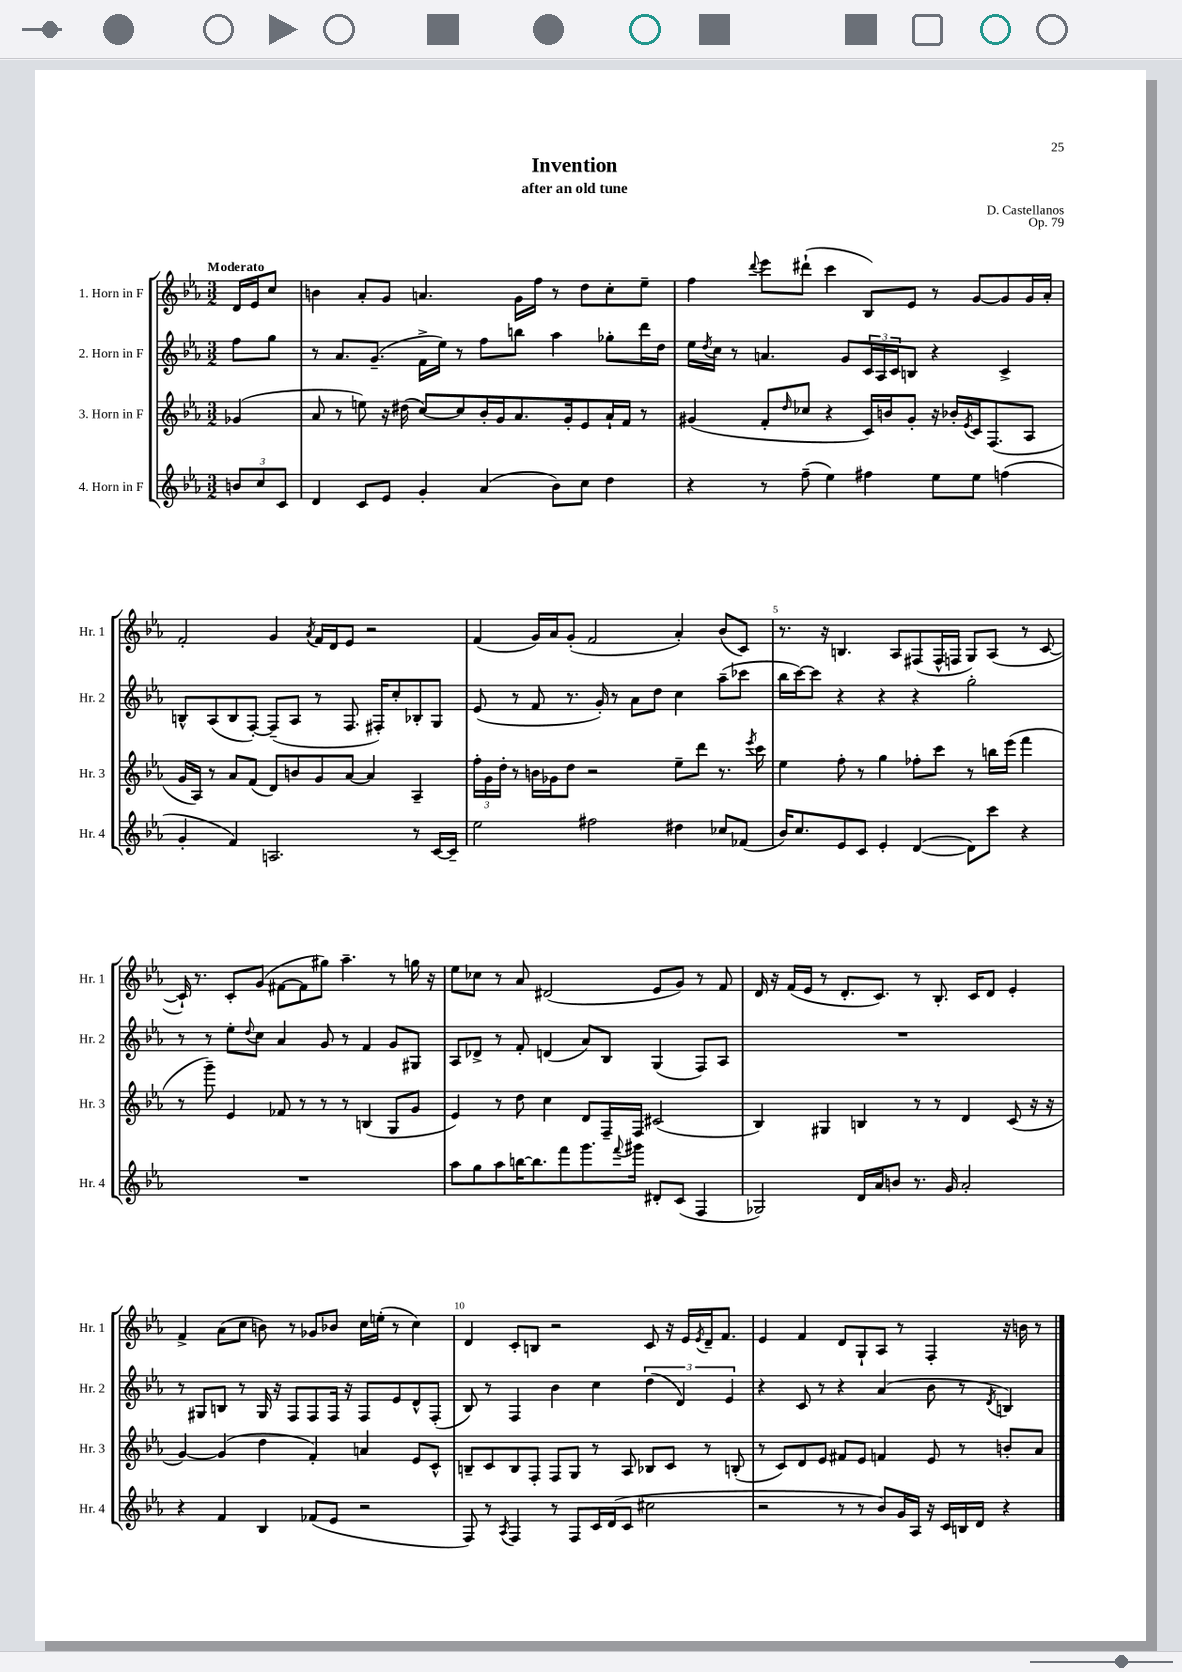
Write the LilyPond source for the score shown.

\header { title = "Invention" composer = "D. Castellanos" subtitle = "after an old tune" opus = "Op. 79" }
<<
\new StaffGroup <<
\new Staff = "s0" \with { instrumentName = "1. Horn in F" shortInstrumentName = "Hr. 1" } {
    \clef treble \key ees \major \numericTimeSignature \time 3/2 \partial 4 \tempo "Moderato"
    d'16 ees'16 c''8 |
    b'4 aes'8-. g'8 a'4. g'16 f''16 r8 d''8 c''8-. ees''8-- |
    f''4 \appoggiatura { d'''8 } ees'''8 dis'''8-!( c'''4 bes8) ees'8 r8 g'8~ g'8 g'16 aes'16-. |
    f'2-. g'4 \acciaccatura { aes'8 } f'16 d'16 ees'8 r2 |
    f'4( g'16) aes'16 g'8-.( f'2 aes'4-.) bes'8( c'8) |
    r8. r16 b4. aes8 fis8( fis16-^ f16 g8) aes8( r8 c'8~ |
    c'16-!) r8. c'8-. g'8( fis'8~ fis'8 gis''8) aes''4.-- r8 g''16 r16 |
    ees''8 ces''8 r8 aes'8 dis'2( ees'8 g'8) r8 f'8 |
    d'16 r16 f'16( ees'16 r8 d'8.-. c'8.) r8 bes8.-. c'16 d'8 ees'4-. |
    f'4-> aes'8( c''8 b'8) r8 ges'8 bes'8 c''16 e''16-.( r8 c''4) |
    d'4 c'8-. b8 r2 c'8 r16 ees'16 \acciaccatura { ees'8 } d'16-- f'8. |
    ees'4 f'4 d'8 g8-! aes8 r8 f4-. r16 b'16 r8 \bar "|." |
}
\new Staff = "s1" \with { instrumentName = "2. Horn in F" shortInstrumentName = "Hr. 2" } {
    \clef treble \key ees \major \numericTimeSignature \time 3/2 \partial 4
    f''8 g''8 |
    r8 aes'8. g'8.--( f'16-> ees''16) r8 f''8 b''8 aes''4 ges''8-. d'''16 d''16 |
    ees''16 \acciaccatura { d''8 } c''16 r8 a'4. g'8 \tuplet 3/2 { c'16 aes16 c'16 } b8 r4 c'4-> |
    b8-^ aes8( b8 f8~-.) f8--( aes8 r8 f8. fis16-.) c''8-. bes8-. g8 |
    ees'8( r8 f'8 r8. g'16-.) r8 aes'8 d''8 c''4 aes''8--( ces'''8 |
    bes''16 c'''16~) c'''8 r4 r4 r4 g''2-. |
    r8 r8 ees''8-. \appoggiatura { d''8 } c''8 aes'4 g'8 r8 f'4 g'8 gis8 |
    aes8 des'8-> r8 f'8-. d'4( aes'8) bes8 g4( f8) aes8 |
    R1. |
    r8 gis8 b8 r8 gis16 r16 f8 f8 f16 r16 f8 ees'8 d'8-^ f8-.( |
    bes8) r8 f4 bes'4 c''4 \tuplet 3/2 { d''4( d'4) ees'4 } |
    r4 c'8 r8 r4 aes'4( bes'8 r8 \acciaccatura { d'8 } b4) \bar "|." |
}
\new Staff = "s2" \with { instrumentName = "3. Horn in F" shortInstrumentName = "Hr. 3" } {
    \clef treble \key ees \major \numericTimeSignature \time 3/2 \partial 4
    ges'4( |
    aes'8 r8 e''8) r16 dis''16( c''8~) c''8 bes'16-. g'16 aes'8. g'16-. ees'8 aes'16-! f'16 r8 |
    gis'4( f'8-. \grace { d''16 } ces''8 r4 c'16) b'16 gis'8-. r16 bes'16-. \acciaccatura { ees'8 } c'16 f8.( aes8 |
    g'16 aes16) r8 aes'8 f'8( d'8) b'8 g'8 aes'8~ aes'4 aes4-- |
    \tuplet 3/2 { f''16-. g'16 d''16-. } r8 b'16 ges'16 d''8 r2 ees''8-- d'''8 r8. \acciaccatura { ees'''8 } c'''16 |
    ees''4 f''8-. r8 g''4 fes''8-. c'''8 r8 b''16 ees'''16( f'''4 |
    r8 g'''8--) ees'4 fes'8 r8 r8 r8 b4( g8 g'8 |
    ees'4) r8 d''8 c''4 d'8 f16-- f16 cis'2( |
    bes4) gis4 b4 r8 r8 d'4 c'8( r16 r16 |
    g'4~) g'4( d''4 f'4-.) a'4 ees'8 c'8-^ |
    b8-- c'8 b8 f8-. f8 g8 r8 aes8 bes8 c'8 r8 b8-.( |
    r8 c'8) d'8 ees'8 fis'8 ees'8 f'4 ees'8 r8 b'8-. aes'8 \bar "|." |
}
\new Staff = "s3" \with { instrumentName = "4. Horn in F" shortInstrumentName = "Hr. 4" } {
    \clef treble \key ees \major \numericTimeSignature \time 3/2 \partial 4
    \tuplet 3/2 { b'8 c''8 c'8 } |
    d'4 c'8 ees'8 g'4-. aes'4( bes'8) c''8 d''4 |
    r4 r8 f''8--( ees''4) fis''4 ees''8 ees''8 f''4( |
    g'4-. f'4) a2. r8 c'16~ c'16-- |
    ees''2 fis''2 dis''4 ces''8 fes'8( |
    bes'16) c''8. ees'8 c'8 ees'4-. d'4~( d'8) c'''8 r4 |
    R1. |
    aes''8 g''8 aes''8 b''16~ b''8. f'''8 g'''8. \appoggiatura { f'''8 } gis'''16 dis'8-. c'8( f4 |
    ges2) d'16 aes'16 b'8 r8. g'16 aes'2-. |
    r4 f'4 bes4 fes'8( ees'8 r2 |
    f8) r8 \acciaccatura { aes8 } f4 r8 f8 c'16 d'16( c'8 cis''2 |
    r2 r8 r8 bes'8) g'16 aes16 r16 c'16 b16 d'16 r4 \bar "|." |
}
>>
>>
\layout { \context { \Score \override BarNumber.break-visibility = ##(#f #t #t) barNumberVisibility = #(every-nth-bar-number-visible 5) } }
